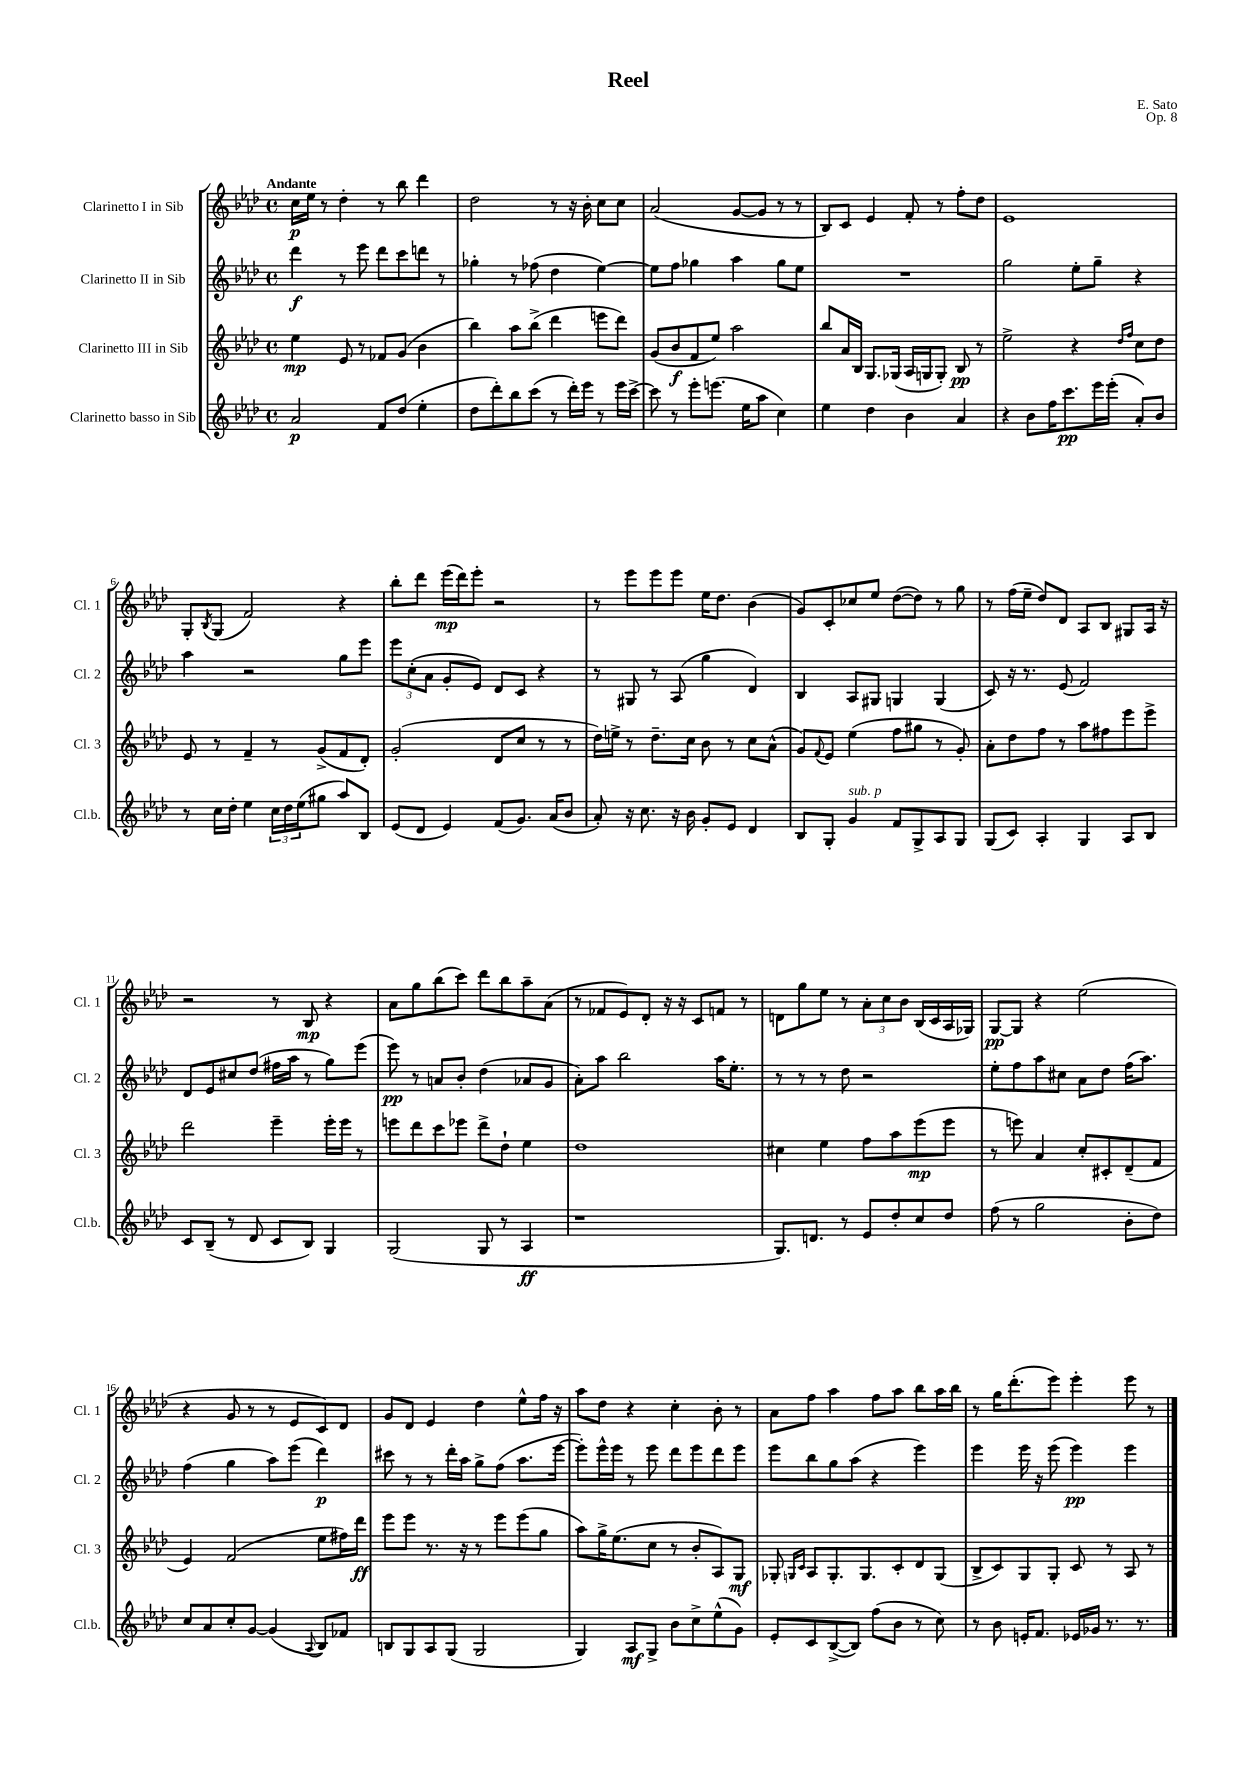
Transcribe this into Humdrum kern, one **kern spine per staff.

**kern	**dynam	**kern	**dynam	**kern	**dynam	**kern	**dynam
*part4	*part4	*part3	*part3	*part2	*part2	*part1	*part1
*staff4	*staff4	*staff3	*staff3	*staff2	*staff2	*staff1	*staff1
*I"Clarinetto basso in Sib	*	*I"Clarinetto III in Sib	*	*I"Clarinetto II in Sib	*	*I"Clarinetto I in Sib	*
*I'Cl.b.	*	*I'Cl. 3	*	*I'Cl. 2	*	*I'Cl. 1	*
*clefG2	*	*clefG2	*	*clefG2	*	*clefG2	*
*k[b-e-a-d-]	*	*k[b-e-a-d-]	*	*k[b-e-a-d-]	*	*k[b-e-a-d-]	*
*M4/4	*	*M4/4	*	*M4/4	*	*M4/4	*
*met(c)	*	*met(c)	*	*met(c)	*	*met(c)	*
=1	=1	=1	=1	=1	=1	=1	=1
!	!	!	!	!	!	!LO:TX:a:B:t=Andante	!
2a-/	p	4ee-\	mp	4ddd-\	f	16cc\LL	p
.	.	.	.	.	.	16ee-\JJ	.
.	.	.	.	.	.	8r	.
.	.	8e-/	.	8r	.	4dd-'\	.
.	.	8r	.	8eee-\	.	.	.
8f/L	.	8f-X/L	.	8ddd-\L	.	8r	.
(8dd-/J	.	(8g/J	.	8ccc\	.	8bb-\	.
4ee-'\	.	4b-\	.	8dddn\J	.	4ddd-\	.
.	.	.	.	8r	.	.	.
=2	=2	=2	=2	=2	=2	=2	=2
8dd-\L	.	4bb-\)	.	4gg-X'\	.	2dd-\	.
8ddd-'\)	.	.	.	.	.	.	.
8bb-\	.	8aa-\L	.	8r	.	.	.
(8ccc\J	.	(8bb-^\J	.	(8ff-X\	.	.	.
8r	.	4ddd-\	.	4dd-\	.	8r	.
16ddd-'\LL)	.	.	.	.	.	16r	.
16eee-\JJ	.	.	.	.	.	16b-'\	.
8r	.	8eeen\L	.	[4ee-\)	.	8cc\L	.
16eee-\LL	.	8ddd-\J)	.	.	.	8cc\J	.
[16ccc^\JJ	.	.	.	.	.	.	.
=3	=3	=3	=3	=3	=3	=3	=3
8ccc\]	.	(8g/L	.	8ee-\L]	.	(2a-/	.
8r	.	8b-/	f	8ff\J	.	.	.
8eee-'\L	.	8f/	.	4gg-X\	.	.	.
(8.eeen\J	.	8ee-/J)	.	.	.	.	.
.	.	2aa-\	.	4aa-\	.	[8g/L	.
16ee-\KL	.	.	.	.	.	.	.
8aa-\J	.	.	.	.	.	8g/J]	.
4cc\)	.	.	.	8gg-\L	.	8r	.
.	.	.	.	8ee-\J	.	8r	.
=4	=4	=4	=4	=4	=4	=4	=4
4ee-\	.	8bb-/L	.	1r	.	8B-/L)	.
.	.	16a-/L	.	.	.	8c/J	.
.	.	16B-/JJ	.	.	.	.	.
4dd-\	.	8.G/L	.	.	.	4e-/	.
.	.	(16G-X/Jk	.	.	.	.	.
4b-\	.	16A-/LL	.	.	.	8f'/	.
.	.	16Gn/J	.	.	.	.	.
.	.	8G'/J)	.	.	.	8r	.
4a-/	.	8B-/	pp	.	.	8ff'\L	.
.	.	8r	.	.	.	8dd-\J	.
=5	=5	=5	=5	=5	=5	=5	=5
4r	.	2ee-^\	.	2gg\	.	1e-	.
8b-\L	.	.	.	.	.	.	.
16ff\K	.	.	.	.	.	.	.
8.ccc\	pp	.	.	.	.	.	.
.	.	4r	.	8ee-'\L	.	.	.
16eee-\L	.	.	.	8gg~\J	.	.	.
(16eee-'\JJ	.	.	.	.	.	.	.
.	.	16qqdd-/LL	.	.	.	.	.
.	.	16qqff/JJ	.	.	.	.	.
8a-'/L)	.	8cc\L	.	4r	.	.	.
8b-/J	.	8dd-\J	.	.	.	.	.
!!LO:LB:g=z
=6	=6	=6	=6	=6	=6	=6	=6
8r	.	8e-/	.	4aa-\	.	8G'/L	.
.	.	.	.	.	.	8qB-/	.
16cc\LL	.	8r	.	.	.	(8G/J	.
16dd-'\JJ	.	.	.	.	.	.	.
4ee-\	.	4f~/	.	2r	.	2f/)	.
24cc\LL	.	8r	.	.	.	.	.
24dd-\	.	.	.	.	.	.	.
(24ee-\J	.	.	.	.	.	.	.
8gg#X\J	.	(8g^/L	.	.	.	.	.
8aa-/L)	.	8f/	.	8gg\L	.	4r	.
8B-/J	.	8d-'/J)	.	8eee-\J	.	.	.
=7	=7	=7	=7	=7	=7	=7	=7
(8e-/L	.	(2g'/	.	12eee-\L	.	8bb-'\L	.
.	.	.	.	(12cc'\	.	.	.
8d-/J	.	.	.	.	.	8ddd-\J	.
.	.	.	.	12a-\J	.	.	.
4e-/)	.	.	.	8g'/L	.	(16eee-\LL	mp
.	.	.	.	.	.	16ddd-\J)	.
.	.	.	.	8e-/J)	.	8eee-'\J	.
(8f/L	.	8d-/L	.	8d-/L	.	2r	.
8.g/J)	.	8cc/J	.	8c/J	.	.	.
.	.	8r	.	4r	.	.	.
(16a-/KL	.	.	.	.	.	.	.
8b-/J	.	8r	.	.	.	.	.
=8	=8	=8	=8	=8	=8	=8	=8
8a-'/)	.	16dd-\LL)	.	8r	.	8r	.
.	.	16een^\JJ	.	.	.	.	.
16r	.	8r	.	8G#X/	.	8eee-\L	.
8.cc\	.	.	.	.	.	.	.
.	.	8.dd-~\L	.	8r	.	8eee-\	.
16r	.	.	.	(8A-/	.	8eee-\J	.
16b-\	.	16cc\Jk	.	.	.	.	.
8g'/L	.	8b-\	.	4gg\	.	16ee-\KL	.
.	.	.	.	.	.	8.dd-\J	.
8e-/J	.	8r	.	.	.	.	.
4d-/	.	8cc\L	.	4d-/)	.	(4b-\	.
.	.	(8a-^^\J	.	.	.	.	.
=9	=9	=9	=9	=9	=9	=9	=9
8B-/L	.	8g/L)	.	4B-/	.	8g/L)	.
.	.	8qqf/	.	.	.	.	.
8G'/J	.	8e-/J	.	.	.	8c'/	.
!LO:TX:a:i:t=sub. p	!	!	!	!	!	!	!
4g/	.	(4ee-\	.	8A-/L	.	8cc-X/	.
.	.	.	.	8G#X/J	.	8ee-/J	.
8f/L	.	8ff\L	.	4Gn/	.	([8dd-\L	.
8G^/	.	8gg#X\J	.	.	.	8dd-\J])	.
8A-/	.	8r	.	(4G/	.	8r	.
8G/J	.	8g'/)	.	.	.	8gg\	.
=10	=10	=10	=10	=10	=10	=10	=10
(8G/L	.	8a-'\L	.	8c/)	.	8r	.
8c/J)	.	8dd-\	.	16r	.	(16ff\LL	.
.	.	.	.	8.r	.	16ee-~\JJ	.
4A-'/	.	8ff\J	.	.	.	8dd-/L)	.
.	.	8r	.	(8e-/	.	8d-/J	.
4G/	.	8aa-\L	.	2f/)	.	8A-/L	.
.	.	8ff#X\	.	.	.	8B-/J	.
8A-/L	.	8eee-\	.	.	.	8G#X/L	.
8B-/J	.	8eee-^\J	.	.	.	16A-/Jk	.
.	.	.	.	.	.	16r	.
!!LO:LB:g=z
=11	=11	=11	=11	=11	=11	=11	=11
8c/L	.	2ddd-\	.	8d-/L	.	2r	.
(8B-~/J	.	.	.	8e-/	.	.	.
8r	.	.	.	8cc#X/	.	.	.
8d-/	.	.	.	(8dd-/J	.	.	.
8c/L	.	4eee-~\	.	16ff#X\LL	.	8r	.
.	.	.	.	16aa-\JJ	.	.	.
8B-/J)	.	.	.	8r	.	8B-/	mp
4G/	.	16eee-'\LL	.	8gg\L)	.	4r	.
.	.	16eee-\JJ	.	.	.	.	.
.	.	8r	.	(8eee-\J	.	.	.
=12	=12	=12	=12	=12	=12	=12	=12
(2G/	.	8eeen\L	.	8eee-\)	pp	8a-\L	.
.	.	8ddd-\	.	8r	.	8gg\	.
.	.	8ccc\	.	8an/L	.	(8bb-\	.
.	.	8eee-X\J	.	8b-'/J	.	8ccc\J)	.
8G/	.	8ddd-^\L	.	(4dd-\	.	8ddd-\L	.
8r	.	8dd-`\J	.	.	.	8bb-\	.
4A-/	ff	4ee-\	.	8a-X/L	.	8aa-~\	.
.	.	.	.	8g/J	.	(8a-\J	.
=13	=13	=13	=13	=13	=13	=13	=13
1r	.	1dd-	.	8a-'\L)	.	8r	.
.	.	.	.	8aa-\J	.	8f-X/L	.
.	.	.	.	2bb-\	.	8e-/)	.
.	.	.	.	.	.	8d-'/J	.
.	.	.	.	.	.	16r	.
.	.	.	.	.	.	16r	.
.	.	.	.	.	.	8c/L	.
.	.	.	.	16aa-\KL	.	8fn/J	.
.	.	.	.	8.ee-'\J	.	.	.
.	.	.	.	.	.	8r	.
=14	=14	=14	=14	=14	=14	=14	=14
8.G/L)	.	4cc#X\	.	8r	.	8dn\L	.
.	.	.	.	8r	.	8gg\	.
8.dn/J	.	.	.	.	.	.	.
.	.	4ee-\	.	8r	.	8ee-\J	.
8r	.	.	.	8dd-\	.	8r	.
8e-/L	.	8ff\L	.	2r	.	12a-'\L	.
.	.	.	.	.	.	12cc\	.
8dd-'/	.	8aa-\	.	.	.	.	.
.	.	.	.	.	.	12b-\J	.
8cc/	.	(8eee-\	mp	.	.	(16B-/LL	.
.	.	.	.	.	.	16c/	.
8dd-/J	.	8eee-\J	.	.	.	16A-/	.
.	.	.	.	.	.	16G-X/JJ)	.
=15	=15	=15	=15	=15	=15	=15	=15
(8ff\	.	8r	.	8ee-'\L	.	[8G/L	pp
8r	.	8eeen\)	.	8ff\	.	8G/J]	.
2gg\	.	4a-/	.	8aa-\	.	4r	.
.	.	.	.	8cc#X\J	.	.	.
.	.	8cc'/L	.	8a-\L	.	(2ee-\	.
.	.	8c#X'/	.	8dd-\J	.	.	.
8b-'\L	.	(8d-~/	.	(16ff\KL	.	.	.
.	.	.	.	8.aa-\J)	.	.	.
8dd-\J)	.	8f/J	.	.	.	.	.
!!LO:LB:g=z
=16	=16	=16	=16	=16	=16	=16	=16
8cc/L	.	4e-/)	.	(4ff\	.	4r	.
8a-/	.	.	.	.	.	.	.
8cc'/	.	(2f/	.	4gg\	.	8g/	.
[8g/J	.	.	.	.	.	8r	.
(4g/]	.	.	.	8aa-\L)	.	8r	.
.	.	.	.	(8eee-\J	.	8e-/L	.
8qqA-/	.	.	.	.	.	.	.
8B-/L)	.	8ee-\L	.	4ddd-\)	p	8c/)	.
8f-X/J	.	16ff#X\L)	.	.	.	8d-/J	.
.	.	16ddd-\JJ	ff	.	.	.	.
=17	=17	=17	=17	=17	=17	=17	=17
8Bn/L	.	8eee-\L	.	8ccc#X\	.	8g/L	.
8G/	.	8eee-\J	.	8r	.	8d-/J	.
8A-/	.	8.r	.	8r	.	4e-/	.
(8G/J	.	.	.	16ddd-'\LL	.	.	.
.	.	16r	.	16aa-\JJ	.	.	.
2G/	.	8r	.	8gg^\L	.	4dd-\	.
.	.	8eee-\L	.	(8ff\J	.	.	.
.	.	(8eee-\	.	8.aa-\L	.	8ee-^^\L	.
.	.	8gg\J	.	.	.	16ff\Jk	.
.	.	.	.	[16eee-\Jk	.	16r	.
=18	=18	=18	=18	=18	=18	=18	=18
4G/)	.	8aa-\L)	.	8eee-'\L])	.	8aa-\L	.
.	.	16gg^\K	.	16eee-^^\L	.	8dd-\J	.
.	.	(8.ee-\	.	16eee-\JJ	.	.	.
8A-/L	mf	.	.	8r	.	4r	.
8G^/J	.	8cc\J	.	8eee-\	.	.	.
8b-\L	.	8r	.	8ddd-\L	.	4cc'\	.
8cc^\	.	8b-'/L	.	8eee-\	.	.	.
(8ee-^^\	.	8A-/)	.	8ddd-\	.	8b-'\	.
8g\J)	.	8G/J	mf	8eee-\J	.	8r	.
=19	=19	=19	=19	=19	=19	=19	=19
8e-'/L	.	8G-X'/	.	8eee-\L	.	8a-\L	.
.	.	16qqGn/LL	.	.	.	.	.
.	.	16qqc/JJ	.	.	.	.	.
8c/	.	8A-/L	.	8bb-\	.	8ff\J	.
([8B-^/	.	8.G'/	.	8gg\	.	4aa-\	.
8B-/J])	.	.	.	(8aa-\J	.	.	.
.	.	8.G/	.	.	.	.	.
(8ff\L	.	.	.	4r	.	8ff\L	.
8b-\J	.	8c'/	.	.	.	8aa-\J	.
8r	.	8d-/	.	4eee-\)	.	8bb-\L	.
8cc\)	.	(8G/J	.	.	.	16aa-\L	.
.	.	.	.	.	.	16bb-\JJ	.
=20	=20	=20	=20	=20	=20	=20	=20
8r	.	8B-^/L	.	4eee-\	.	8r	.
8b-\	.	8c/)	.	.	.	16gg\KL	.
.	.	.	.	.	.	(8.ddd-'\	.
16en'/KL	.	8G/	.	16eee-\	.	.	.
8.f/J	.	.	.	16r	.	.	.
.	.	8G'/J	.	(8eee-\	.	8eee-\J)	.
16e-X/LL	.	8c/	.	4eee-\)	pp	4eee-'\	.
16g-X/JJ	.	.	.	.	.	.	.
8.r	.	8r	.	.	.	.	.
.	.	8A-/	.	4eee-\	.	8eee-\	.
8.r	.	.	.	.	.	.	.
.	.	8r	.	.	.	8r	.
==	==	==	==	==	==	==	==
*-	*-	*-	*-	*-	*-	*-	*-
